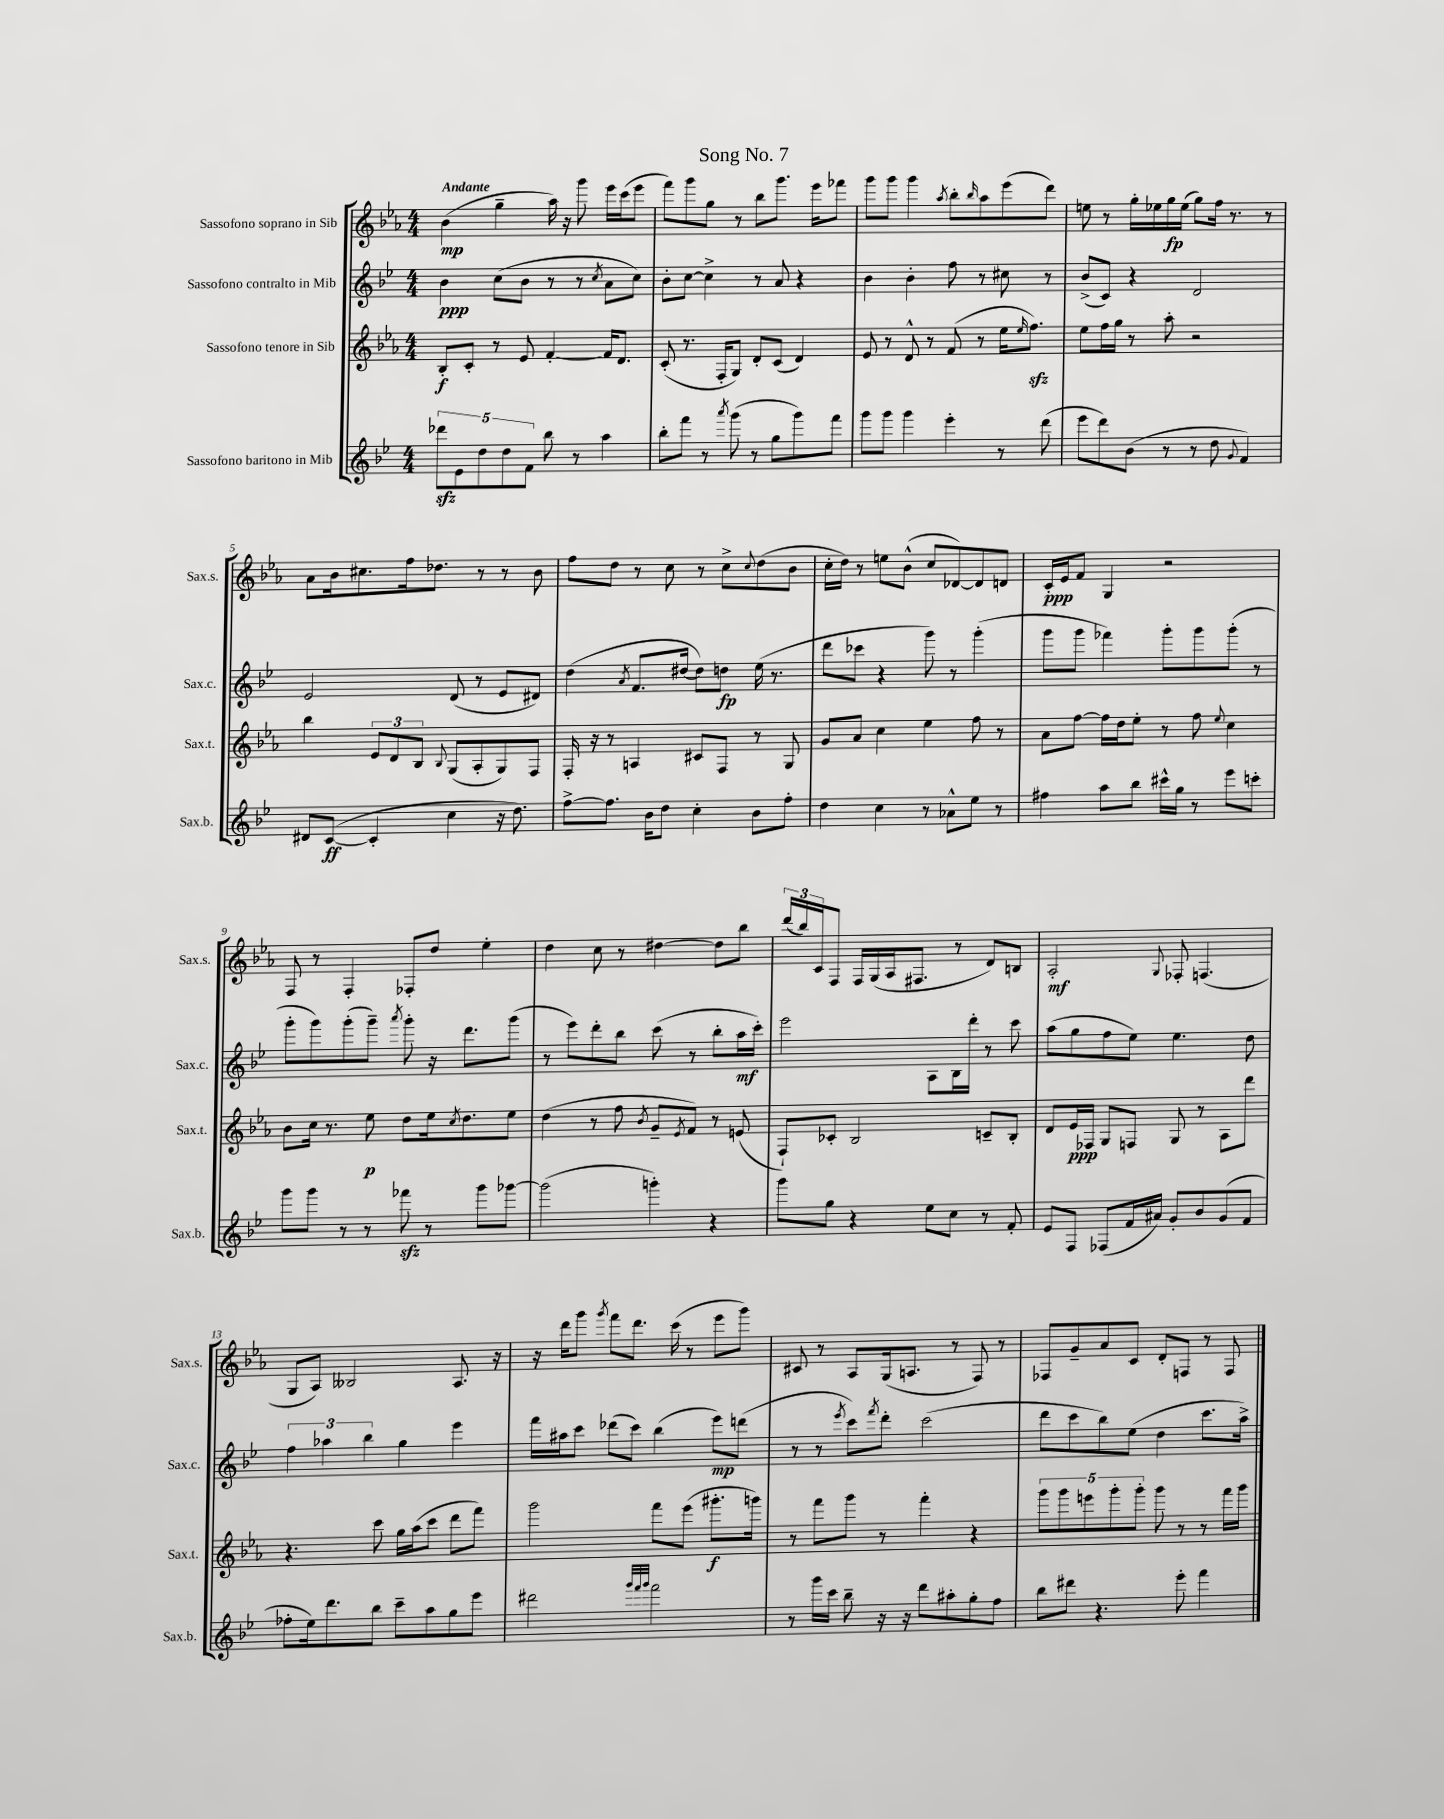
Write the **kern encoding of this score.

**kern	**dynam	**kern	**dynam	**kern	**dynam	**kern	**dynam
*part4	*part4	*part3	*part3	*part2	*part2	*part1	*part1
*staff4	*staff4	*staff3	*staff3	*staff2	*staff2	*staff1	*staff1
*I"Sassofono baritono in Mib	*	*I"Sassofono tenore in Sib	*	*I"Sassofono contralto in Mib	*	*I"Sassofono soprano in Sib	*
*I'Sax.b.	*	*I'Sax.t.	*	*I'Sax.c.	*	*I'Sax.s.	*
*clefG2	*	*clefG2	*	*clefG2	*	*clefG2	*
*k[b-e-]	*	*k[b-e-a-]	*	*k[b-e-]	*	*k[b-e-a-]	*
*M4/4	*	*M4/4	*	*M4/4	*	*M4/4	*
=1	=1	=1	=1	=1	=1	=1	=1
!	!	!	!	!	!	!LO:TX:a:B:t=Andante	!
10ddd-Xzz\L	.	8B-'/L	f	4b-\	ppp	(4b-\	mp
10e-\	.	.	.	.	.	.	.
.	.	8c'/J	.	.	.	.	.
10dd\	.	.	.	.	.	.	.
.	.	8r	.	(8cc\L	.	4gg~\	.
10dd\	.	.	.	.	.	.	.
.	.	8e-/	.	8b-\J	.	.	.
10f\J	.	.	.	.	.	.	.
8bb-\	.	[4f'/	.	8r	.	16aa-\)	.
.	.	.	.	.	.	16r	.
8r	.	.	.	8r	.	8ggg\	.
.	.	.	.	8qcc/	.	.	.
4aa\	.	16f/KL]	.	8a\L	.	16eee-\LL	.
.	.	8.d/J	.	.	.	(16ccc\J	.
.	.	.	.	8cc\J)	.	8eee-\J	.
=2	=2	=2	=2	=2	=2	=2	=2
8bb-'\L	.	(8c'/	.	8b-'\L	.	8fff\L)	.
8fff\J	.	8.r	.	[8cc\J	.	8ggg\	.
8r	.	.	.	4cc^\]	.	8gg\J	.
.	.	16F'/KL	.	.	.	.	.
8qaaa/	.	.	.	.	.	.	.
(8ggg\	.	8G/J)	.	.	.	8r	.
8r	.	8d'/L	.	8r	.	8bb-\L	.
8gg\L	.	(8c/J	.	8a/	.	8.ggg\J	.
8ggg\)	.	4d/)	.	4r	.	.	.
.	.	.	.	.	.	16eee-\KL	.
8fff\J	.	.	.	.	.	8fff-X\J	.
=3	=3	=3	=3	=3	=3	=3	=3
8ggg\L	.	8e-/	.	4b-\	.	8ggg\L	.
8ggg\J	.	8r	.	.	.	8ggg\J	.
4ggg\	.	8d^^/	.	4b-'\	.	4ggg\	.
.	.	8r	.	.	.	.	.
.	.	.	.	.	.	8qaa-/	.
4eee-'\	.	(8f/	.	8ff\	.	8bb-'\L	.
.	.	.	.	.	.	16qqbb-/	.
.	.	8r	.	8r	.	8aa-\	.
8r	.	16ee-\KL	.	8cc#X\	.	(8eee-\	.
.	.	16qqee-/	.	.	.	.	.
.	.	8.ffzz\J)	.	.	.	.	.
(8ddd\	.	.	.	8r	.	8ddd\J)	.
=4	=4	=4	=4	=4	=4	=4	=4
8eee-\L	.	8ee-\L	.	(8b-^/L	.	8een\	.
8ddd\)	.	16ff\L	.	8c/J)	.	8r	.
.	.	16gg\JJ	.	.	.	.	.
(8b-\J	.	8r	.	4r	.	16gg'\LL	.
.	.	.	.	.	.	16ee-X\	.
8r	.	8aa-'\	.	.	.	16gg\	fp
.	.	.	.	.	.	(16ee-\JJ	.
8r	.	2r	.	2d/	.	8gg\L)	.
8dd\	.	.	.	.	.	16ff\Jk	.
.	.	.	.	.	.	8.r	.
8qqg/	.	.	.	.	.	.	.
4f/)	.	.	.	.	.	.	.
.	.	.	.	.	.	8r	.
!!LO:LB:g=z
=5	=5	=5	=5	=5	=5	=5	=5
8d#X/L	.	4bb-\	.	2e-/	.	8a-\L	.
([8c/J	ff	.	.	.	.	16b-\k	.
.	.	.	.	.	.	8.cc#X\	.
4c'/]	.	12e-/L	.	.	.	.	.
.	.	12d/	.	.	.	.	.
.	.	.	.	.	.	16ff\k	.
.	.	12B-/J	.	.	.	.	.
.	.	.	.	.	.	8.dd-X\J	.
.	.	8qqB-/	.	.	.	.	.
4cc\	.	(8G/L	.	(8d/	.	.	.
.	.	8A-'/	.	8r	.	8r	.
16r	.	8G/)	.	8e-/L	.	8r	.
8.dd\)	.	.	.	.	.	.	.
.	.	8F/J	.	8d#X/J)	.	8b-\	.
=6	=6	=6	=6	=6	=6	=6	=6
[8ff^\L	.	16F'/	.	(4dd\	.	8ff\L	.
.	.	16r	.	.	.	.	.
8.ff\J]	.	8r	.	.	.	8dd\J	.
.	.	.	.	8qa/	.	.	.
.	.	4An/	.	8.f/L	.	8r	.
16b-\KL	.	.	.	.	.	.	.
8dd\J	.	.	.	.	.	8cc\	.
.	.	.	.	[16dd#X/Jk	.	.	.
4cc'\	.	8c#X/L	.	8dd#\L])	.	8r	.
.	.	8F/J	.	8ddn\J	fp	8cc^\L	.
.	.	.	.	.	.	8qqcc/	.
8b-\L	.	8r	.	(16ee-\	.	(8dd\	.
.	.	.	.	8.r	.	.	.
8ff'\J	.	8G/	.	.	.	8b-\J	.
=7	=7	=7	=7	=7	=7	=7	=7
4dd\	.	8g/L	.	8ddd\L	.	16cc'\LL	.
.	.	.	.	.	.	16dd\JJ)	.
.	.	8a-/J	.	8ccc-X\J	.	8r	.
4cc\	.	4cc\	.	4r	.	8een\L	.
.	.	.	.	.	.	(8b-^^\J	.
8r	.	4ee-\	.	8ggg\)	.	8cc/L	.
8a-X^^\L	.	.	.	8r	.	[8d-X/)	.
8ee-\J	.	8ff\	.	(4ggg'\	.	8d-/]	.
8r	.	8r	.	.	.	8dn/J	.
=8	=8	=8	=8	=8	=8	=8	=8
4ff#X\	.	8a-\L	.	8ggg\L	.	16c'/LL	ppp
.	.	.	.	.	.	16e-/J	.
.	.	[8ff\J	.	8ggg\J	.	8f/J	.
8aa\L	.	16ff\LL]	.	4fff-X\)	.	4G/	.
.	.	16dd\J	.	.	.	.	.
8bb-\J	.	8ee-'\J	.	.	.	.	.
16ccc#X^^\LL	.	8r	.	8ggg'\L	.	2r	.
16gg\JJ	.	.	.	.	.	.	.
8r	.	8ff\	.	8ggg\	.	.	.
.	.	8qqee-/	.	.	.	.	.
8eee-\L	.	4cc\	.	(8ggg'\J	.	.	.
8cccn'\J	.	.	.	8r	.	.	.
!!LO:LB:g=z
=9	=9	=9	=9	=9	=9	=9	=9
8ggg\L	.	8b-\L	.	8ggg'\L	.	8F/	.
8ggg\J	.	16cc\Jk	.	8ggg\)	.	8r	.
.	.	8.r	.	.	.	.	.
8r	.	.	.	(8ggg'\	.	4F'/	.
8r	.	8ee-\	p	8ggg~\J)	.	.	.
.	.	.	.	8qaaa/	.	.	.
8fff-Xzz\	.	8dd\L	.	8ggg'\	.	8F-X'/L	.
8r	.	16ee-\k	.	16r	.	8dd/J	.
.	.	8qcc/	.	.	.	.	.
.	.	8.dd\	.	8.ddd\L	.	.	.
8ggg\L	.	.	.	.	.	4ee-'\	.
[8ggg-X\J	.	8ee-\J	.	(8ggg\J	.	.	.
=10	=10	=10	=10	=10	=10	=10	=10
(2ggg-\]	.	(4dd\	.	8r	.	4dd\	.
.	.	.	.	8eee-\L)	.	.	.
.	.	8r	.	8ddd'\	.	8cc\	.
.	.	8ff\	.	8bb-\J	.	8r	.
.	.	8qb-/	.	.	.	.	.
4gggn'\)	.	8g~/L	.	(8ccc\	.	[4dd#X\	.
.	.	8qe-/	.	.	.	.	.
.	.	8f/J)	.	8r	.	.	.
4r	.	8r	.	8bb-'\L	.	8dd#\L]	.
.	.	(8en/	.	16aa\L	mf	8bb-\J	.
.	.	.	.	16ccc'\JJ)	.	.	.
=11	=11	=11	=11	=11	=11	=11	=11
8ggg\L	.	8F`/L)	.	2eee-\	.	(24ddd/LL	.
.	.	.	.	.	.	24bb-/)	.
.	.	.	.	.	.	24c/J	.
8gg\J	.	8c-X'/J	.	.	.	8F/J	.
4r	.	2B-/	.	.	.	16F/LL	.
.	.	.	.	.	.	(16G/	.
.	.	.	.	.	.	16A-/J	.
.	.	.	.	.	.	8.F#X/J	.
8ee-\L	.	.	.	8A\L	.	.	.
8cc\J	.	.	.	16B-\L	.	8r	.
.	.	.	.	16ddd'\JJ	.	.	.
8r	.	8cn~/L	.	8r	.	8d/L)	.
8f'/	.	8B-'/J	.	8ccc\	.	8Bn/J	.
=12	=12	=12	=12	=12	=12	=12	=12
8e-/L	.	8d/L	.	(8aa\L	.	2A-'/	mf
8F/J	.	16e-/L	ppp	8gg\	.	.	.
.	.	16F-X/JJ	.	.	.	.	.
(8F-X/L	.	8G/L	.	8ff\	.	.	.
16f/L	.	8Fn/J	.	8ee-\J)	.	.	.
16a#X/JJ)	.	.	.	.	.	.	.
.	.	.	.	.	.	8qqG/	.
8g'/L	.	8G/	.	4.ee-\	.	8F-X'/	.
8b-/	.	8r	.	.	.	(4.Fn/	.
(8g/	.	8A-\L	.	.	.	.	.
8f/J	.	8ddd\J	.	8dd\	.	.	.
!!LO:LB:g=z
=13	=13	=13	=13	=13	=13	=13	=13
8ff-X'\L	.	4.r	.	6ff\	.	8G/L	.
16ee-\k)	.	.	.	.	.	8A-/J)	.
.	.	.	.	6aa-X\	.	.	.
8.ddd\	.	.	.	.	.	.	.
.	.	.	.	.	.	2B--X/	.
.	.	.	.	6bb-\	.	.	.
8bb-\J	.	8ccc\	.	.	.	.	.
8ccc~\L	.	16gg\LL	.	4gg\	.	.	.
.	.	(16aa-\J	.	.	.	.	.
8aa\	.	8ccc\J	.	.	.	.	.
8gg\	.	8ddd\L	.	4eee-\	.	8.A-/	.
8eee-\J	.	8fff\J)	.	.	.	.	.
.	.	.	.	.	.	16r	.
=14	=14	=14	=14	=14	=14	=14	=14
2ddd#X\	.	2ggg\	.	16fff\LL	.	16r	.
.	.	.	.	16aa#X\J	.	16ddd\KL	.
.	.	.	.	8ccc\J	.	8ggg\J	.
.	.	.	.	.	.	8qggg/	.
.	.	.	.	(8ddd-X\L	.	8fff\L	.
.	.	.	.	8ccc\J)	.	8.ddd\J	.
32qqggg/LLL	.	.	.	.	.	.	.
32qqfff/	.	.	.	.	.	.	.
32qqggg/JJJ	.	.	.	.	.	.	.
2fff\	.	8fff\L	.	(4bb-\	.	.	.
.	.	.	.	.	.	(16ccc\	.
.	.	(8eee-\J	.	.	.	8r	.
.	.	8.ggg#X'\L	f	8eee-\L)	mp	8eee-\L	.
.	.	.	.	(8dddn\J	.	8ggg\J)	.
.	.	16gggn\Jk)	.	.	.	.	.
=15	=15	=15	=15	=15	=15	=15	=15
8r	.	8r	.	8r	.	8c#X/	.
16ggg\LL	.	8fff\L	.	8r	.	8r	.
16ccc\JJ	.	.	.	.	.	.	.
.	.	.	.	8qeee-/	.	.	.
8bb-~\	.	8ggg\J	.	8ccc\L)	.	8A-/L	.
.	.	.	.	8qfff/	.	.	.
16r	.	8r	.	8ddd'\J	.	(16G/k	.
16r	.	.	.	.	.	8.An/J	.
8ddd\L	.	4fff'\	.	(2ccc\	.	.	.
8aa#X'\	.	.	.	.	.	8r	.
8gg'\	.	4r	.	.	.	8F/)	.
8ff\J	.	.	.	.	.	8r	.
=16	=16	=16	=16	=16	=16	=16	=16
8bb-\L	.	10ggg\L	.	8ddd\L	.	8F-X/L	.
.	.	10ggg\	.	.	.	.	.
8ddd#X\J	.	.	.	8ccc\	.	8g~/	.
.	.	10eeen\	.	.	.	.	.
4.r	.	.	.	8bb-\)	.	8a-/	.
.	.	10ggg'\	.	.	.	.	.
.	.	.	.	(8ee-\J	.	8c/J	.
.	.	10ggg'\J	.	.	.	.	.
.	.	8ggg\	.	4dd\	.	8d'/L	.
8eee-'\	.	8r	.	.	.	8Fn/J	.
4fff\	.	8r	.	8.ccc\L	.	8r	.
.	.	16fff\LL	.	.	.	8F/	.
.	.	16ggg\JJ	.	16aa^\Jk)	.	.	.
==	==	==	==	==	==	==	==
*-	*-	*-	*-	*-	*-	*-	*-
